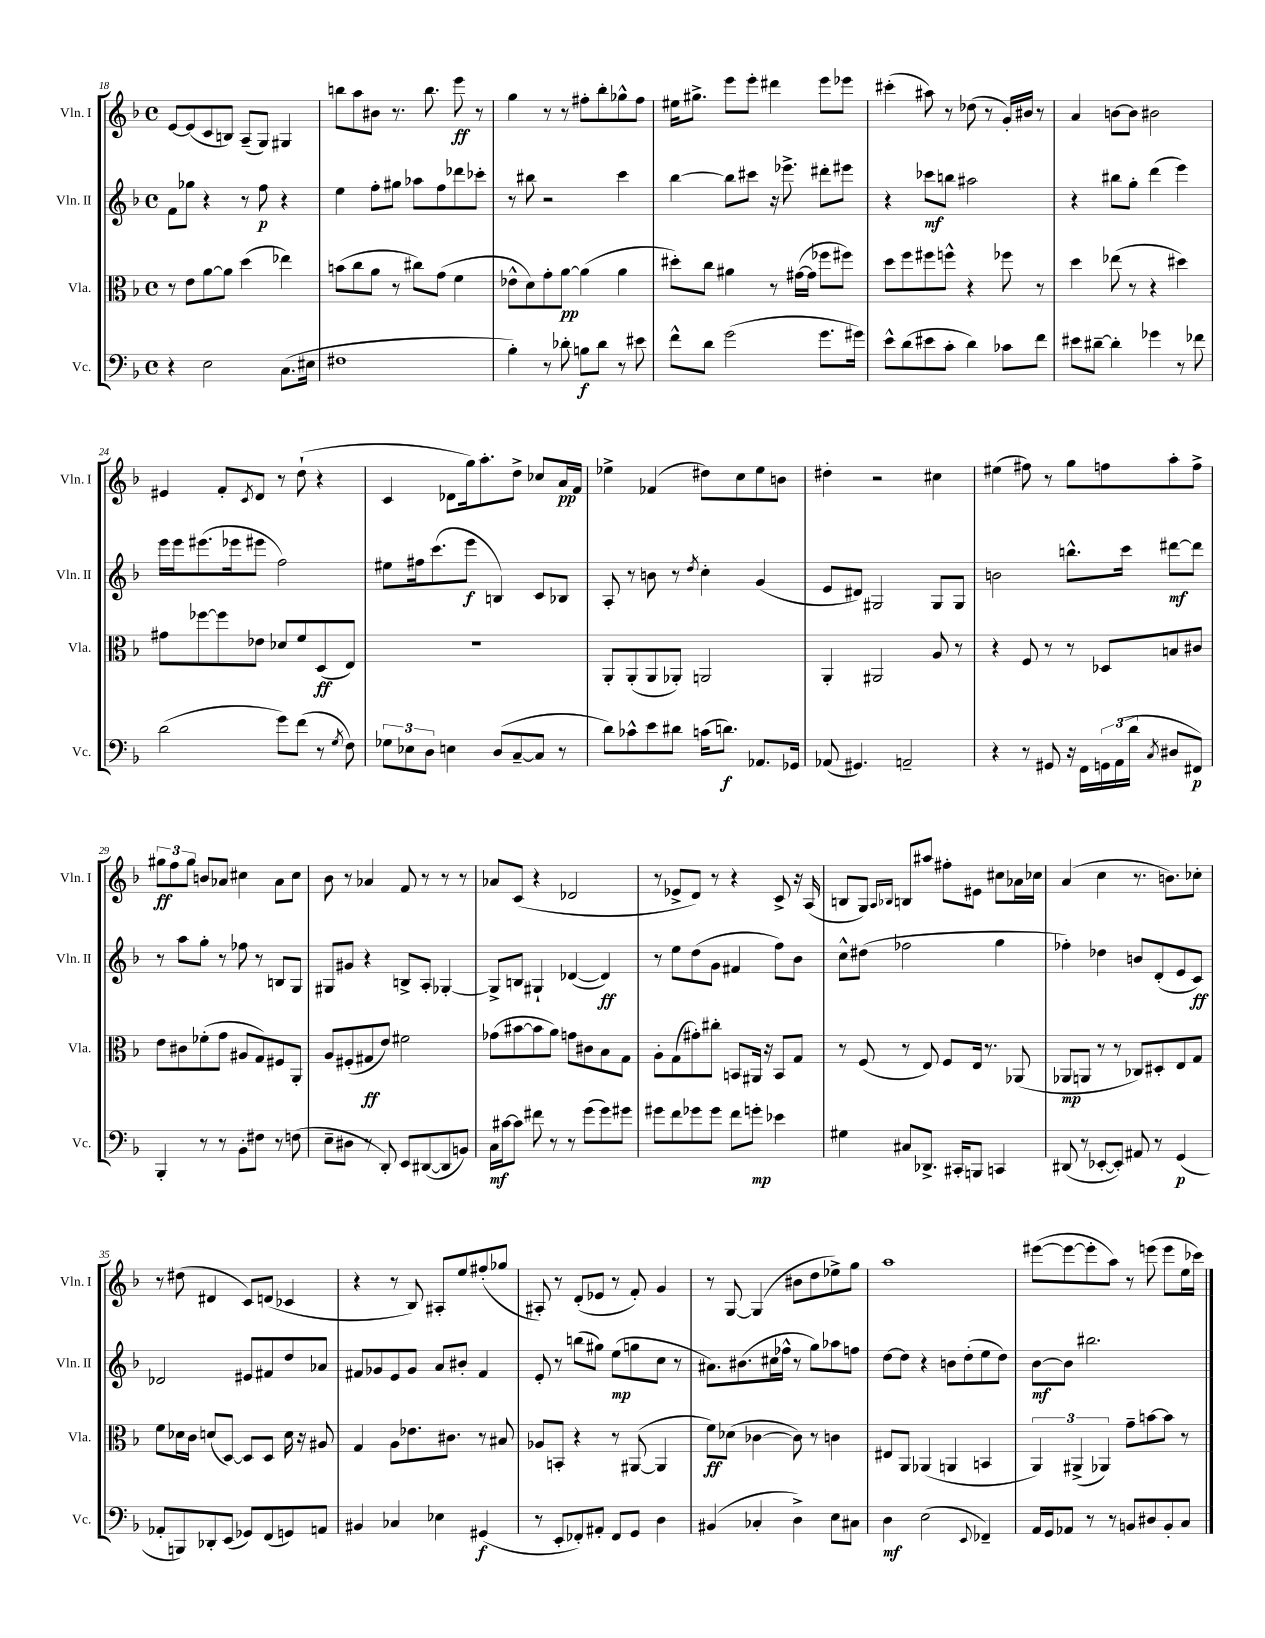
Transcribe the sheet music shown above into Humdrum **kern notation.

**kern	**kern	**kern	**kern
*staff4	*staff3	*staff2	*staff1
*clefF4	*clefC3	*clefG2	*clefG2
*k[b-]	*k[b-]	*k[b-]	*k[b-]
*M4/4	*M4/4	*M4/4	*M4/4
*met(c)	*met(c)	*met(c)	*met(c)
4r	8r	8f\L	[8e/L
.	8e\L	8gg-\J	(8e/]
2E\	[8a\	4r	8c/
.	8a\]J	.	8B/J)
.	(4dd\	8r	(8A~/L
.	.	8ff\	8G/J)
(8.C\L	4ee-\)	4r	4G#/
16E#\Jk	.	.	.
=	=	=	=
1F#	(8b\L	4ee\	8bb\L
.	8cc\	.	8aa\
.	8a\J	8ff'\L	8b#\J
.	8r	8gg#\J	8.r
.	8cc#\L)	8aa-\L	.
.	.	.	8.bb\
.	(8g\J	8ff\	.
.	4f\	8ddd-\	8eee\
.	.	8ccc-'\J	8r
=	=	=	=
4B-'\)	8e-^^\L	8r	4gg\
.	8d\)	8bb#\	.
8r	8g'\	2r	8r
8d-'\	[8a\J	.	8r
8B\L	(4a\]	.	8ff#'\L
8d-\J	.	.	8bb-'\
8r	4a\	4ccc\	8gg-^^\
8e#\	.	.	8ff#\J
=	=	=	=
8f^^\L	8dd#'\L)	[4bb-\	16ee#\LK
.	.	.	8.gg#^\J
8d\J	8cc\J	.	.
(2g\	4a#\	8bb-\]L	8eee\L
.	.	8ccc#\J	8eee'\J
.	8r	16r	4ddd#\
.	.	8.eee-^\	.
.	([16g#\LL	.	.
.	16g#\]JJ	.	.
8.g\L	8ff-\L	8ddd#'\L	8eee\L
.	8ff#\J)	8eee#\J	8eee-\J
16g#\Jk)	.	.	.
=	=	=	=
8e^^\L	8dd\L	4r	(4ccc#'\
(8d\	8ff\	.	.
8e#\	8ff#\	8ccc-\L	8aa#\)
8c'\J	8ff^^\J	8bb\J	8r
4d\)	4r	2aa#\	(8dd-\
.	.	.	8r
8c-\L	8ff-\	.	16g'/LL)
.	.	.	16b#/JJ
8f\J	8r	.	8r
=	=	=	=
8e#\L	4dd\	4r	4a/
[8d#~\J	.	.	.
4d#'\]	(8ee-\	8bb#\L	[8b\L
.	8r	8gg'\J	8b\]J
4g-\	4r	(4ddd\	2b#\
8r	4dd#\)	4eee\)	.
8f-\	.	.	.
=	=	=	=
(2d\	8g#\L	16eee\LL	4e#/
.	.	16eee\J	.
.	[8ff-\	(8.eee#\	.
.	8ff-\]	.	8f'/L
.	.	16eee-\k	.
.	.	.	8qc/
.	8e-\J	8eee#\J	8d/J
8g\L)	8d-/L	2ff\)	8r
(8f\J	8f/	.	(8dd`\
8r	(8D/	.	4r
8qG/	.	.	.
8F\)	8E/J)	.	.
=	=	=	=
12G-\L	1r	8ee#\L	4c/
12E-\	.	.	.
.	.	16ff#\k	.
12D\J	.	.	.
.	.	(8.ccc\	.
4E\	.	.	8d-\L
.	.	8eee\J	16gg\k)
.	.	.	8.aa'\
(8D/L	.	4B/)	.
[8C~/	.	.	8dd^\J
8C/]J	.	8c/L	8cc-/L
8r	.	8B-/J	16a/L
.	.	.	16f/JJ
=	=	=	=
8d\L)	8AA'/L	8A'/	4ee-^\
8c-^^\	(8AA'/	8r	.
8e\	8AA/	8b\	(4f-/
8d#\J	8AA-'/J)	8r	.
.	.	8qdd/	.
(16c\LK	2AA/	4cc'\	8dd#\L)
8.d\J)	.	.	.
.	.	.	8cc\
8.AA-/L	.	(4g/	8ee-\
.	.	.	8b\J
16GG-/Jk	.	.	.
=	=	=	=
(8AA-/	4AA'/	8e/L	4dd#'\
4.GG#/)	.	8d#/J)	.
.	2AA#/	2G#/	2r
2AA~/	.	.	.
.	8A/	8G#/L	4cc#\
.	8r	8G#/J	.
=	=	=	=
4r	4r	2b\	(4ee#\
8r	8F/	.	8ff#\)
8GG#/	8r	.	8r
16r	8r	8.bb^^\L	8gg\L
16FF\LL	.	.	.
24GG\	8D-/L	.	8ff\
(24AA\	.	.	.
.	.	16ccc\Jk	.
24d\JJ	.	.	.
8qC/	.	.	.
8D#/L	8B/	[8ddd#\L	8aa'\
8FF#/J)	8c#/J	8ddd#\]J	8ff^\J
=	=	=	=
4BBB-'/	8e\L	8r	12gg#\L
.	.	.	12ff\
.	8c#\	8aa\L	.
.	.	.	12gg#\J
8r	(8f-'\	8gg'\J	8b/L
8r	8g\J	8r	8a-/J
8BB-'\L	8A#/L	8ff-\	4cc#\
8F#\J	8G/)	8r	.
8r	8F#/	8B/L	8a-\L
(8F\	8AA'/J	8G/J	8cc#\J
=	=	=	=
8E~\L	8A/L	8G#/L	8b-\
8D#\J	(8F#'/	8g#/J	8r
8r	8G#/	4r	4a-/
8DD'/)	8e/J)	.	.
8EE/L	2f#\	8B^/L	8f/
([8DD#/	.	8A'/J	8r
8DD#/]	.	[4G-'/	8r
8BB/J)	.	.	8r
=	=	=	=
16C\LL	(8g-\L	8G-^/]L	8a-/L
[16c#\J	.	.	.
8c#\]J	[8b#\	8B/J	(8c/J
8f#\	8b#\]	4G#`/	4r
8r	8a\J)	.	.
8r	8g\L	([4d-/	2d-/
(8g\L	8c#\	.	.
8g\)	8B-\	4d-/])	.
8g#\J	8G\J	.	.
=	=	=	=
8g#\L	8A'\L	8r	8r
8f\	(8G\	8ee\L	8e-^/L
8g-\	8g#'\)	(8dd\	8d/J)
8g-\J	8cc#'\J	8g\J	8r
8f\L	8BB/L	4f#/	4r
8g'\J	16AA#/Jk	.	.
.	16r	.	.
4e-\	8BB/L	8ff\L)	8c^/
.	8G/J	8b-\J	16r
.	.	.	(16A/
=	=	=	=
4G#\	8r	8cc^^\L	8B/L
.	(8F/	(8dd#\J	8G/J)
.	.	.	16qqA/LL
.	.	.	16qqB-/JJ
8C#/L	8r	2ff-\	8B/L
8.DD-^/J	8E/)	.	8aa#/J
.	8F/L	.	8ff#'\L
16CC#'/LK	.	.	.
8BBB/J	16E/Jk	.	8e#\J
.	8.r	.	.
4CC/	.	4gg\	8cc#\L
.	(8AA-/	.	16a-\L
.	.	.	16cc-\JJ
=	=	=	=
(8DD#/	8AA-/L	4ff-'\)	(4a/
8r	8AA/J	.	.
[8EE-'/L	8r	4dd-\	4cc\
8EE-'/]J)	8r	.	.
8AA#/	8C-/L)	8b/L	8.r
8r	8D#'/	(8d'/	.
.	.	.	8.b\L)
(4GG/	8E/	8e/	.
.	8G/J	8c/J)	8cc-'\J
=	=	=	=
8AA-'/L	8f\L	2d-/	8r
8BBB/)	16d-\L	.	(8dd#\
.	16c\JJ	.	.
8DD-'/	(8d/L	.	4d#/
(8EE/J	[8D/J)	.	.
8GG-/L)	8D/]L	8e#/L	8c/L)
(8FF/	8D/J	8f#/	(8d/J
8GG/)	16d\	8dd/	4c-/
.	16r	.	.
8AA/J	8A#/	8a-/J	.
=	=	=	=
4BB#/	4G/	8f#/L	4r
.	.	8g-/	.
4C-/	8A\L	8e/	8r
.	8.e-\	8g-/J	8B-/)
4E-\	.	8a/L	8A#'/L
.	8.c#\J	.	.
.	.	8b#'/J	8ee/
(4GG#/	8r	4f#/	(8ff#'/
.	8B#/	.	8gg-/J
=	=	=	=
8r	8A-/L	8e'/	8A#'/)
8EE'/L	8BB'/J	8r	8r
8FF-'/)	4r	(8bb\L	(8d'/L
8AA#'/J	.	8gg#\J)	8e-/J
8FF-/L	8r	(8ee\L	8r
8GG/J	([8AA#/	8gg\	8f'/)
4D\	4AA#/]	8cc\J	4g/
.	.	8r	.
=	=	=	=
(4BB#/	8f\L)	8.a#\L)	8r
.	(8d-\J	.	[8G/
.	.	(8.b#\	.
4C-'/	[4c-\	.	(4G/]
.	.	16cc#\L	.
.	.	16ff-^^\JJ	.
4D^\)	8c-\])	8r	8b#\L
.	8r	8gg\L)	8dd\
8E\L	4c\	8aa-\	8ee-^\)
8C#\J	.	8ff\J	8gg\J
=	=	=	=
4D\	8E#/L	[8dd\L	1aa
.	8AA/J	8dd\]J	.
(2E\	(4AA-/	4r	.
.	4AA/	8b\L	.
.	.	(8dd'\	.
8qqEE/	.	.	.
4FF-~/)	4BB/	8ee\	.
.	.	8dd\J)	.
=	=	=	=
16AA/LL	6AA/)	[8b-\L	([8eee#\L
16GG/J	.	.	.
8AA-/J	.	8b-\]J	8eee#\_
.	(6AA#^/	.	.
8r	.	2.bb#\	8eee#'\]
.	6AA-/)	.	.
8r	.	.	8aa\J)
8BB/L	8g~\L	.	8r
8D#/	[8b\	.	(8eee\
8BB'/	8b\]J	.	8eee\L
8C/J	8r	.	16ee\L
.	.	.	16ccc-\JJ)
==	==	==	==
*-	*-	*-	*-
